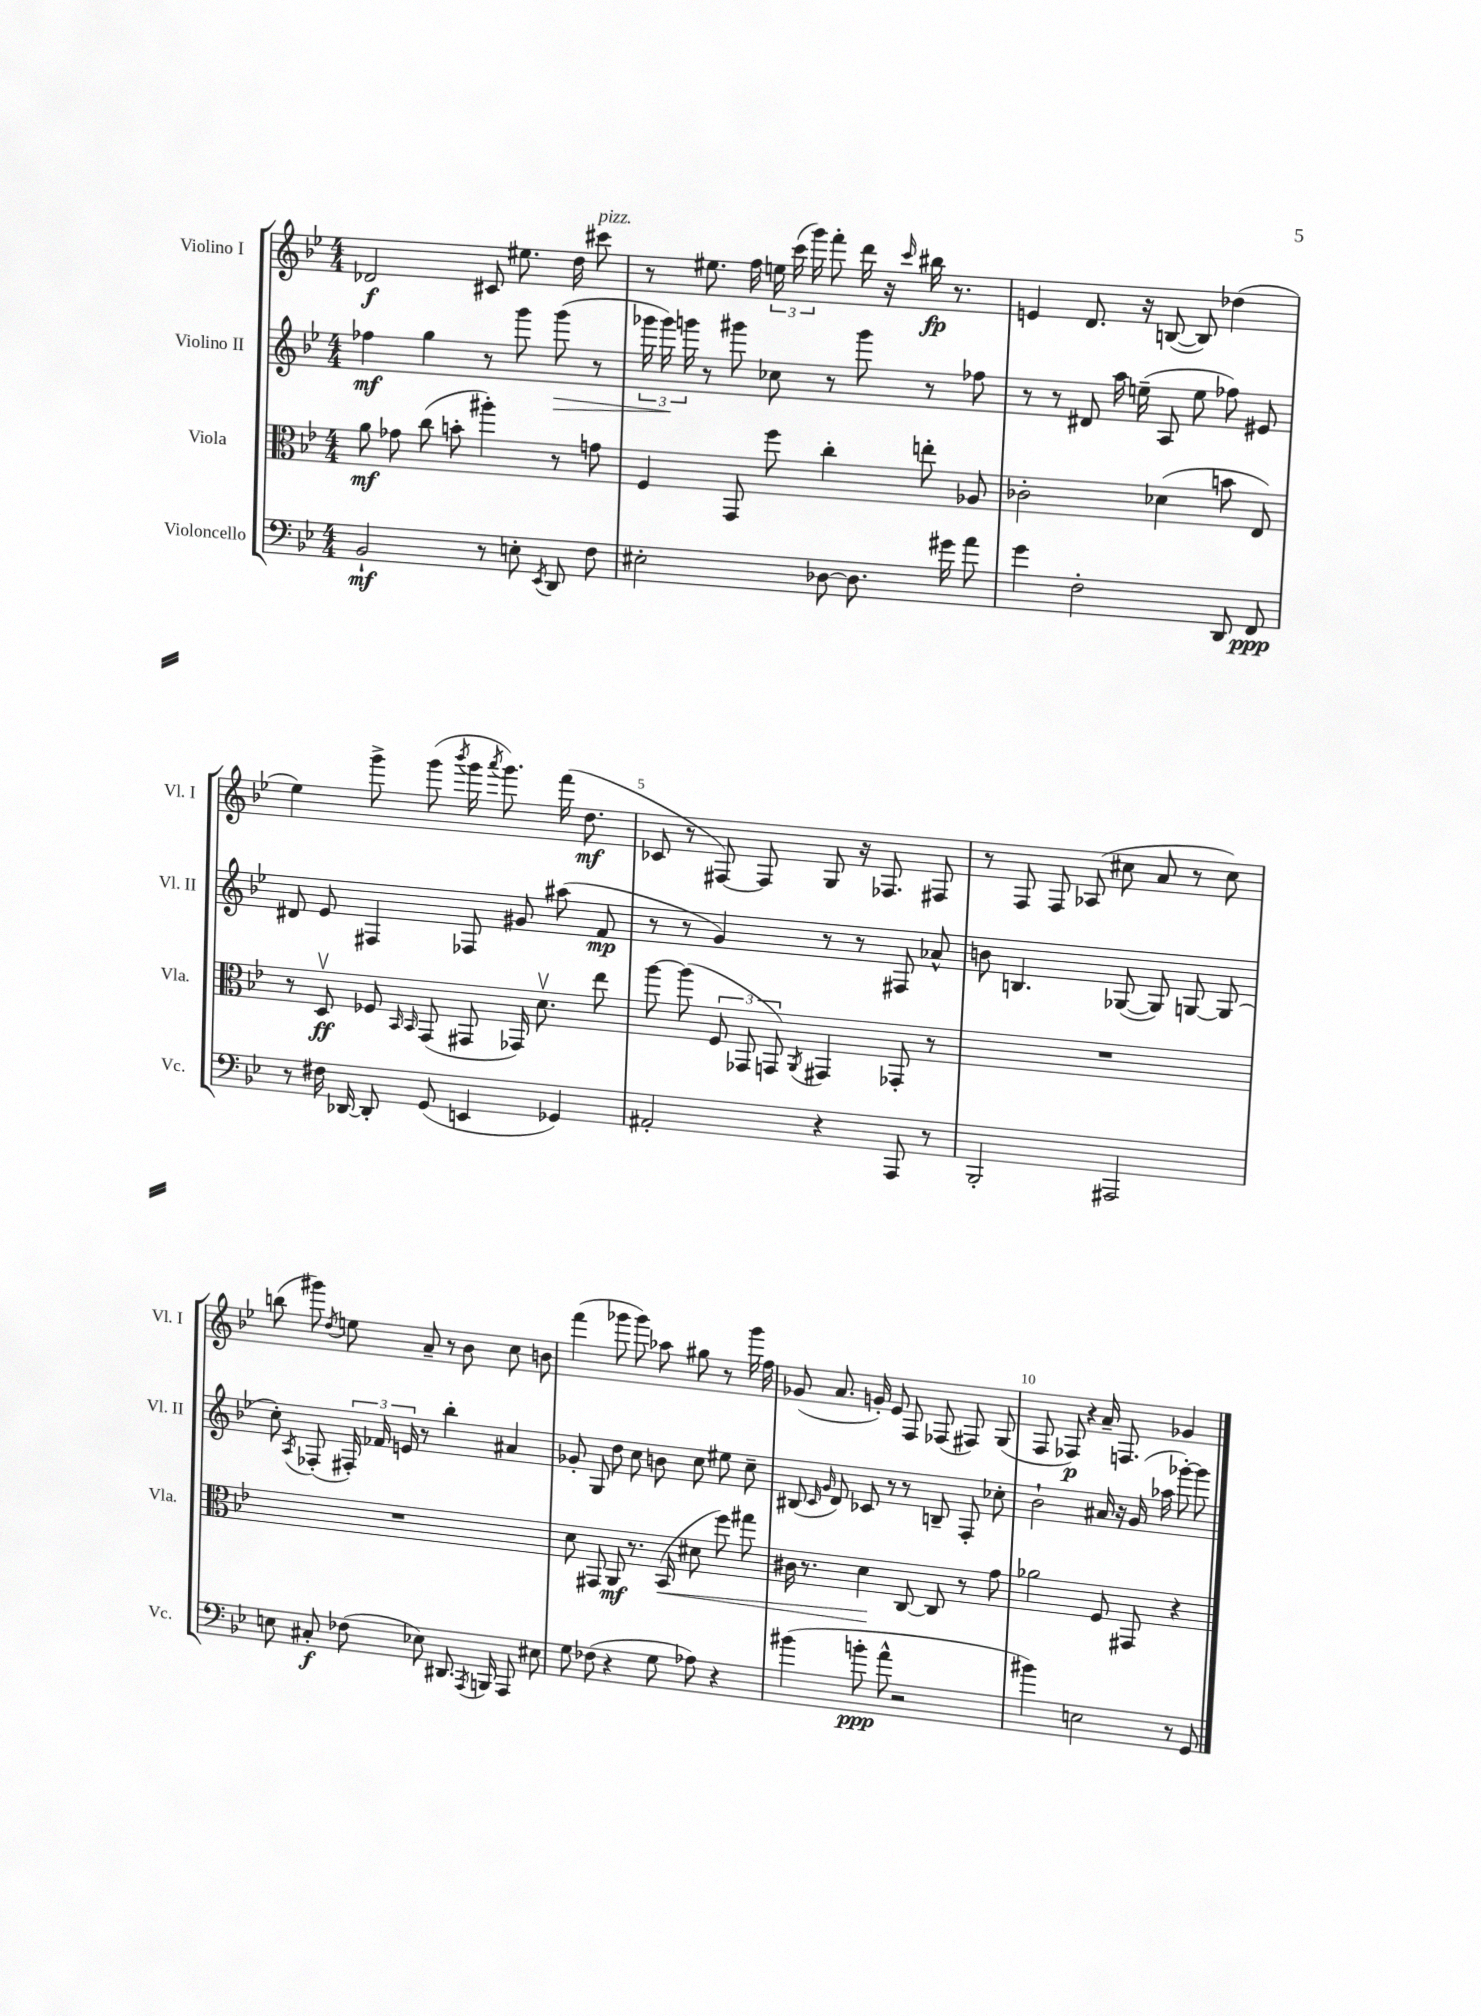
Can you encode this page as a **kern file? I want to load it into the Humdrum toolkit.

**kern	**kern	**kern	**kern
*staff4	*staff3	*staff2	*staff1
*clefF4	*clefC3	*clefG2	*clefG2
*k[b-e-]	*k[b-e-]	*k[b-e-]	*k[b-e-]
*M4/4	*M4/4	*M4/4	*M4/4
2BB-`	8a	4ff-	2d-
.	8g-	.	.
.	(8cc	4gg	.
.	8b'	.	.
8r	4aa#')	8r	8c#
8E'	.	8ggg	8.ee#
8qEE-	.	.	.
8DD	8r	(8ggg	.
.	.	.	16dd
8F	8g	8r	8ccc#
=	=	=	=
2E#'	4F	24ggg-	8r
.	.	24ggg-)	.
.	.	24ggg	.
.	.	8r	8.ee#
.	8GG	8ggg#	.
.	.	.	16ff
.	8ff	8cc-	24ee
.	.	.	(24ccc
.	.	.	24ggg)
[8D-	4cc'	8r	8fff'
8.D-]	.	8ggg#	16ddd
.	.	.	16r
.	.	.	16qqccc
.	8ee'	8r	16bb#
16g#	.	.	8.r
8a	8A-	8ff-	.
=	=	=	=
4g	2c-'	8r	4e
.	.	8r	.
2F'	.	8d#	8.d
.	.	16aa	.
.	.	(16ee~	16r
.	(4d-	8A	([8B
.	.	8ee	8B])
8DD	8b	8ff-)	(4dd-
8FF	8E-)	8e#	.
=	=	=	=
8r	8r	8d#	4ee-)
16F#	8Dv	8e-	.
[16DD-	.	.	.
8DD-']	8F-	4F#	8ggg^
.	16qqBB-	.	.
.	16qqBB-	.	.
(8GG	(8GG	.	(8ggg
.	.	.	8qbbb-
4EE	8GG#	8F-	16ggg
.	.	.	8qaaa
.	.	.	8.ggg)
.	16GG-)	8g#	.
.	8.dv	.	.
4GG-)	.	(8aa#	(16fff
.	.	.	8.dd
.	8ee-	8f	.
=	=	=	=
2AA#'	[8aa	8r	8c-
.	(8aa]	8r	8r
.	12F	4g)	[8F#)
.	12GG-	.	.
.	.	.	8F#]
.	12GG)	.	.
.	8qAA	.	.
4r	4GG#	8r	8G
.	.	8r	16r
.	.	.	8.F-
8AAA	8GG-'	8F#	.
8r	8r	8a-^^	8F#
=	=	=	=
2BBB-'	1r	8b	8r
.	.	4.B	8F
.	.	.	8F
.	.	.	(8A-
2AAA#	.	([8G-	8cc#
.	.	8G-])	8a
.	.	[8G	8r
.	.	(8G]	8cc#)
=	=	=	=
8E	1r	8cc')	(8bb
.	.	8qA	.
8C#'	.	(8F-'	8ggg#)
.	.	.	8qdd
(8F-	.	24F#')	8ee
.	.	24f-	.
.	.	24e	.
8E-)	.	8r	8a~
8.DD#	.	4bb-'	8r
.	.	.	8b-
8qAAA	.	.	.
16BBB	.	.	.
8AAA	.	4a#	8cc
8E#	.	.	8b
=	=	=	=
8G	8d	8g-'	(4fff
(8F-	8GG#	8G	.
4r	8AA	8dd	8ggg-
.	8.r	8cc	8ggg-)
8G	.	8b	8aa-
.	(16BB-	.	.
8A-)	8d#	8cc	8gg#
4r	8ff)	8ee#	8r
.	8gg#	8cc~	16ggg-
.	.	.	16ff
=	=	=	=
(4b#	16c#	(8B#	(8g-
.	8.r	.	.
.	.	16qqc	.
.	.	16qqg	.
.	.	8d)	8.a
8b'	4d	8c-	.
.	.	.	16g')
8a^^	.	8r	8e-
2r	[8C	8r	8F
.	8C]	8B~	(8F-
.	8r	8F'	8F#)
.	8g	8cc-'	(8G
=	=	=	=
4b#)	2a-	2b-`	8F
.	.	.	8F-)
2E	.	.	4r
.	8F	16a#	16a~
.	.	16r	8.F
.	8GG#	(16g	.
.	.	16aa-	.
8r	4r	[8ggg-')	4g-
8GG	.	8ggg-]	.
==	==	==	==
*-	*-	*-	*-
